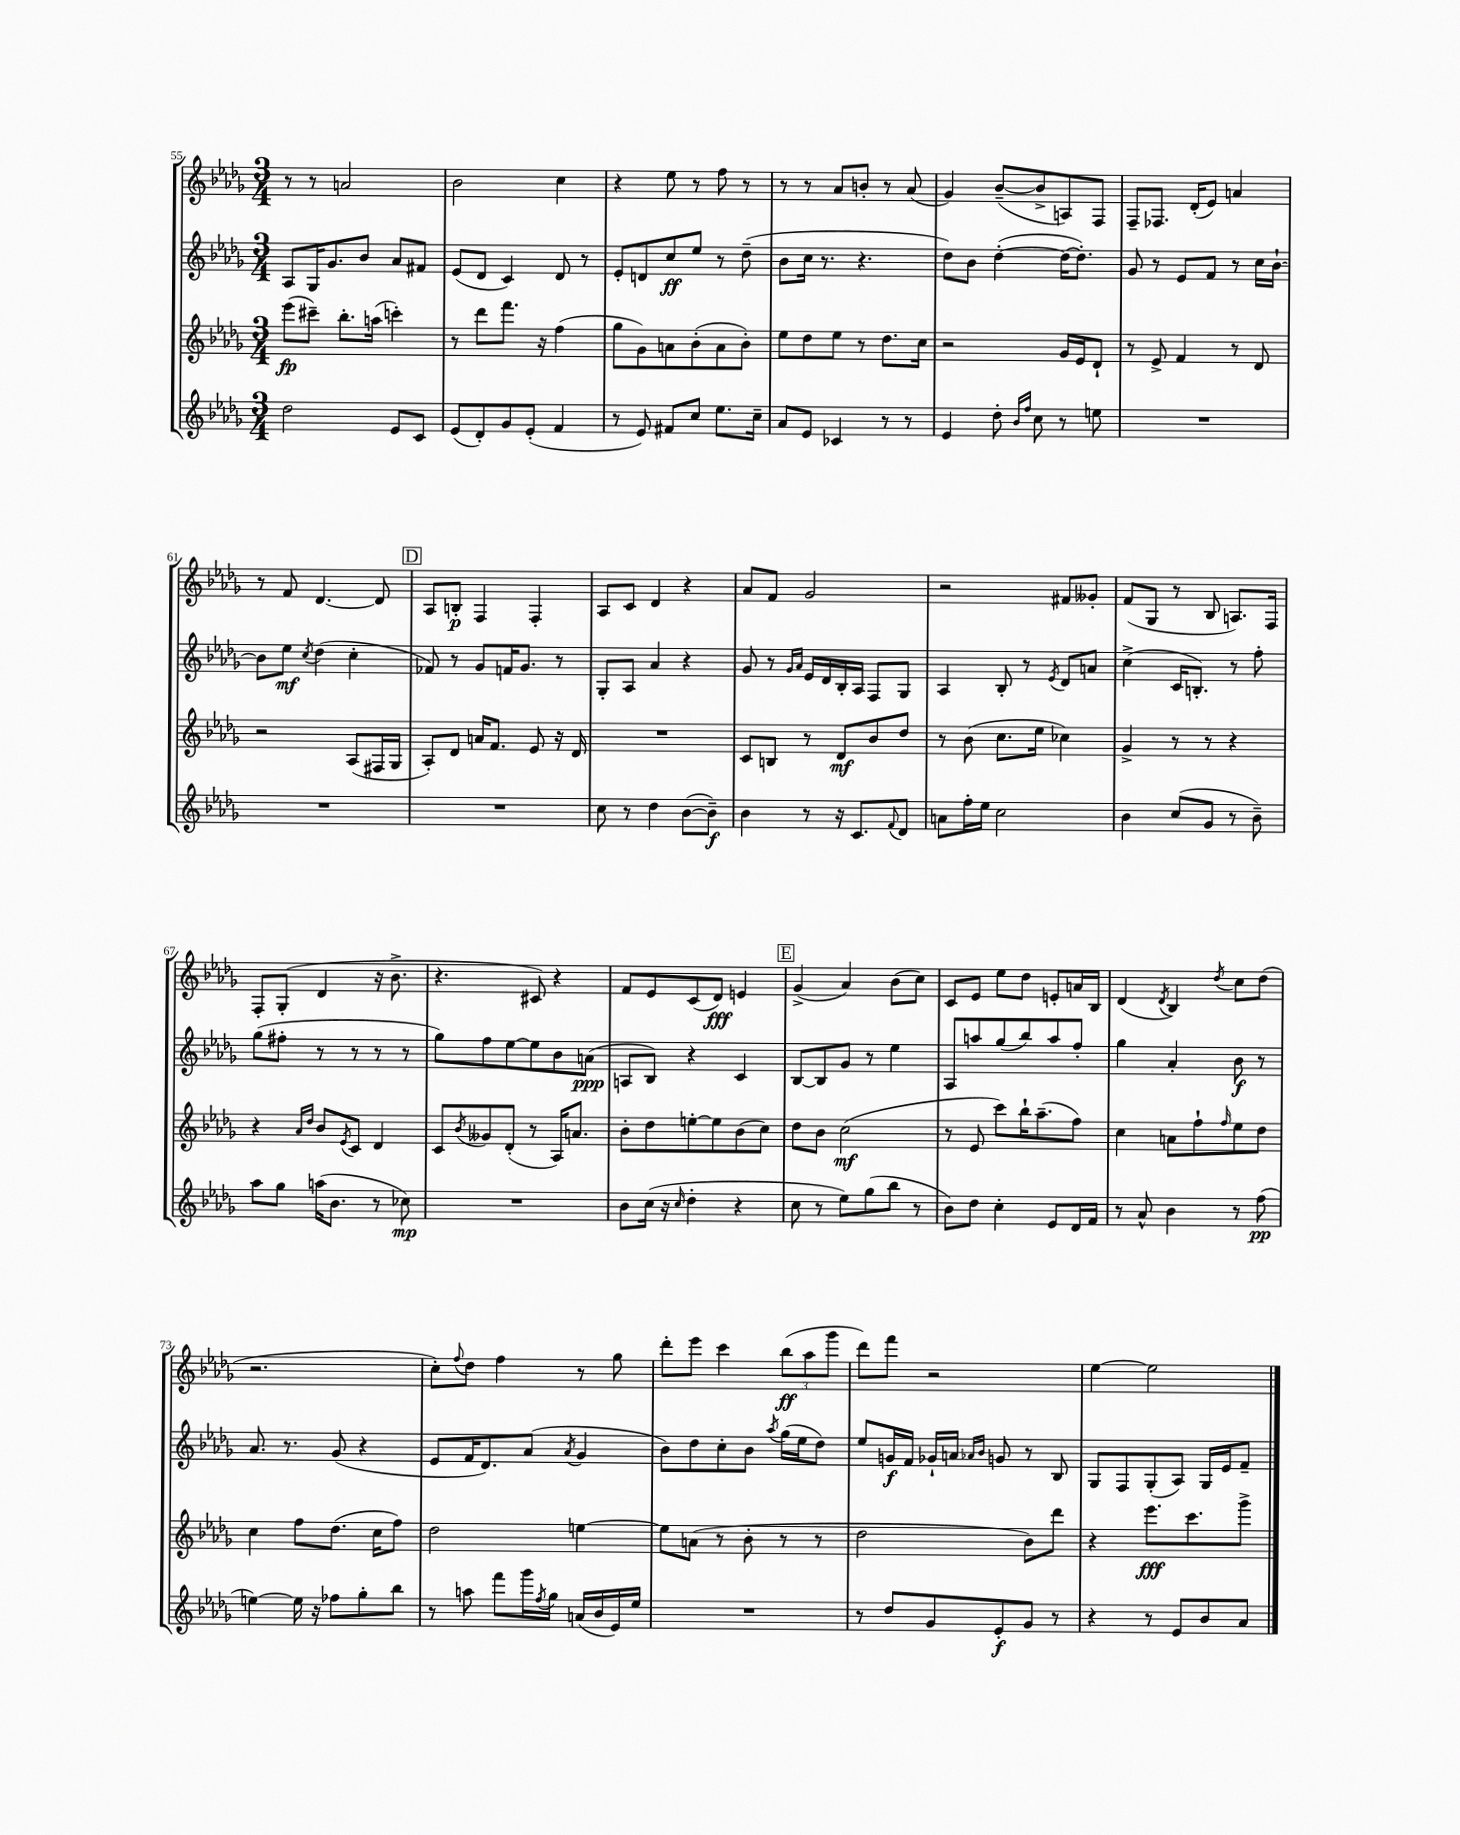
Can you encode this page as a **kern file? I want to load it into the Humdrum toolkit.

**kern	**kern	**kern	**kern
*staff4	*staff3	*staff2	*staff1
*clefG2	*clefG2	*clefG2	*clefG2
*k[b-e-a-d-g-]	*k[b-e-a-d-g-]	*k[b-e-a-d-g-]	*k[b-e-a-d-g-]
*M3/4	*M3/4	*M3/4	*M3/4
2dd-\	(8eee-\L	8A-/L	8r
.	8ccc#~\J)	16G-/K	8r
.	.	8.g-/	.
.	8.bb-'\L	.	2a/
.	.	8b-/J	.
.	(16aa\Jk	.	.
8e-/L	4ccc'\)	8a-/L	.
8c/J	.	8f#/J	.
=	=	=	=
(8e-/L	8r	(8e-/L	2b-\
8d-'/)	8ddd-\L	8d-/J	.
8g-/	8.fff\J	4c/)	.
(8e-'/J	.	.	.
.	16r	.	.
4f/	(4ff\	8d-/	4cc\
.	.	8r	.
=	=	=	=
8r	8gg-\L	8e-'/L	4r
8e-/)	8g-\)	8d/	.
8f#/L	8a\	8cc/	8ee-\
8cc/J	(8b-'\	8ee-/J	8r
8.ee-\L	8a\	8r	8ff\
.	8b-'\J)	(8dd-~\	8r
16cc~\Jk	.	.	.
=	=	=	=
8a-/L	8ee-\L	8b-\L	8r
8e-/J	8dd-\	16cc\Jk	8r
.	.	8.r	.
4c-/	8ee-\J	.	8a-/L
.	8r	4.r	8b'/J
8r	8.dd-\L	.	8r
8r	.	.	(8a-/
.	16cc\Jk	.	.
=	=	=	=
4e-/	2r	8dd-\L)	4g-/)
.	.	8b-\J	.
8dd-'\	.	([4dd-'\	([8b-~/L
16qqb-/LL	.	.	.
16qqff/JJ	.	.	.
8cc\	.	.	8b-^/]
8r	16g-/LL	16dd-\_LK	8A/)
.	16e-/J	8.dd-'\]J)	.
8ee\	8d-`/J	.	8F/J
=	=	=	=
2.r	8r	8g-/	8F~/L
.	8e-^/	8r	8.F-/J
.	4f/	8e-/L	.
.	.	.	(16d-'/LK
.	.	8f/J	8e-/J)
.	8r	8r	4a/
.	8d-/	16cc\LL	.
.	.	[16b-`\JJ	.
=	=	=	=
2.r	2r	8b-\]L	8r
.	.	8ee-\J	8f/
.	.	8qcc/	.
.	.	(4dd-\	[4.d-/
.	(8A-/L	4cc'\	.
.	16F#/L	.	8d-/]
.	16G-/JJ	.	.
=	=	=	=
2.r	8A-'/L)	8f-/)	8A-/L
.	8d-/J	8r	8B'/J
.	16a/LK	8g-/L	4F/
.	8.f/J	.	.
.	.	16f/K	.
.	.	8.g-/J	.
.	8e-/	.	4F'/
.	16r	8r	.
.	16d-/	.	.
=	=	=	=
8cc\	2.r	8G-'/L	8A-/L
8r	.	8A-/J	8c/J
4dd-\	.	4a-/	4d-/
([8b-\L	.	4r	4r
8b-~\]J)	.	.	.
=	=	=	=
4b-\	8c/L	8g-/	8a-/L
.	8B/J	8r	8f/J
.	.	16qqg-/LL	.
.	.	16qqa-/JJ	.
8r	8r	16e-/LL	2g-/
.	.	16d-/	.
16r	8d-/L	16B-'/	.
8.c/L	.	16A-/JJ	.
.	8b-/	8F/L	.
8qqf/	.	.	.
8d-/J	8dd-/J	8G-/J	.
=	=	=	=
8a\L	8r	4A-/	2r
16ff'\L	(8b-\	.	.
16ee-\JJ	.	.	.
2cc\	8.cc\L	8B-'/	.
.	.	8r	.
.	16ee-\Jk	.	.
.	.	8qe-/	.
.	4cc-\)	8d-/L	8f#/L
.	.	8a/J	8g--'/J
=	=	=	=
4b-\	4g-^/	(4cc^\	(8f/L
.	.	.	8G-/J
(8cc/L	8r	16c/LK	8r
.	.	8.B'/J)	.
8g-/J	8r	.	8B-/
8r	4r	8r	8.A/L)
8b-~\)	.	8ff'\	.
.	.	.	16F/Jk
=	=	=	=
8aa-\L	4r	(8gg-\L	8F'/L
8gg-\J	.	8ff#'\J	(8G-'/J
.	16qqa-/LL	.	.
.	16qqdd-/JJ	.	.
(16aa\LK	8b-/L	8r	4d-/
8.b-\J	.	.	.
.	8qe-/	.	.
.	8c/J	8r	.
8r	4d-/	8r	16r
.	.	.	8.b-^\
8cc-\)	.	8r	.
=	=	=	=
2.r	8c/L	8gg-\L)	4.r
.	8qb-/	.	.
.	8g--/	8ff\	.
.	(8d-'/J	[8ee-\	.
.	8r	8ee-\]	8c#/)
.	16A-/LK)	8b-\	4r
.	8.a/J	.	.
.	.	(8a\J	.
=	=	=	=
8b-\L	8b-'\L	8A/L	8f/L
(16cc\Jk	8dd-\	8B-/J)	8e-/
16r	.	.	.
16qqcc/	.	.	.
4dd-'\	[8ee'\	4r	(8c/
.	8ee\]	.	8d-/J)
4r	(8b-\	4c/	4e/
.	8cc\J)	.	.
=	=	=	=
8cc\	8dd-\L	[8B-/L	(4g-^/
8r	8b-\J	8B-/]	.
8ee-\L)	(2cc\	8g-/J	4a-/)
(8gg-\	.	8r	.
8bb-\J	.	4ee-\	(8b-\L
8r	.	.	8cc\J)
=	=	=	=
8b-\L)	8r	8A-/L	8c/L
8dd-\J	8e-/	8aa/	8e-/J
4cc'\	8ccc\L)	(8gg-/	8ee-\L
.	16bb-`\K	8bb-/)	8dd-\J
.	(8.aa-~\	.	.
8e-/L	.	8aa/	8e'/L
16d-/L	8ff\J)	8ff'/J	16a/L
16f/JJ	.	.	16B-/JJ
=	=	=	=
8r	4cc\	4gg-\	(4d-/
8a-^^/	.	.	.
.	.	.	8qd-/
4b-\	8a\L	4a-'/	4B-/)
.	8ff`\	.	.
.	16qqff/	.	8qdd-/
8r	8ee-\	8b-\	8cc\L
(8ff\	8dd-\J	8r	(8dd-\J
=	=	=	=
[4ee\)	4cc\	8.a-/	2.r
.	.	8.r	.
16ee\]	8ff\L	.	.
16r	.	.	.
8ff-\L	(8.dd-\J	(8g-/	.
8gg-'\	.	4r	.
.	16cc\LK	.	.
8bb-\J	8ff\J)	.	.
=	=	=	=
8r	2dd-\	8e-/L	8cc'\L)
.	.	.	8qqff/
8aa\	.	16f/K	8dd-\J
.	.	8.d-/)	.
8fff\L	.	.	4ff\
16ggg-\L	.	(8a-/J	.
8qff/	.	.	.
16gg-\JJ	.	.	.
.	.	8qa-/	.
(16a/LL	[4ee\	4g-/	8r
16b-/	.	.	.
16e-/)	.	.	8gg-\
16ee-/JJ	.	.	.
=	=	=	=
2.r	8ee\]L	8b-\L)	8ddd-'\L
.	(8a\J	8dd-\	8eee-\J
.	8r	8cc'\	4ccc\
.	8b-'\	8b-\J	.
.	.	8qaa-/	.
.	8r	(16gg-\LL	(12bb-\L
.	.	16ee-\J	.
.	.	.	12aa-\
.	8r	8dd-\J)	.
.	.	.	12ggg-\J
=	=	=	=
8r	2dd-\	8ee-/L	8ddd-\L)
8dd-/L	.	16g/L	8fff\J
.	.	16f/JJ	.
8g-/	.	16g-`/LL	2r
.	.	16a/JJ	.
.	.	16qqa-/LL	.
.	.	16qqb-/JJ	.
8e-'/	.	8g/	.
8g-/J	8b-\L)	8r	.
8r	8ddd-\J	8B-/	.
=	=	=	=
4r	4r	8G-/L	[4ee-\
.	.	8F/	.
8r	8.eee-\L	(8G-'/	2ee-\]
8e-/L	.	8A-/J)	.
.	8.ccc\	.	.
8b-/	.	16G-/LL	.
.	.	16e-/J	.
8a-/J	8ggg-^\J	8f~/J	.
==	==	==	==
*-	*-	*-	*-
